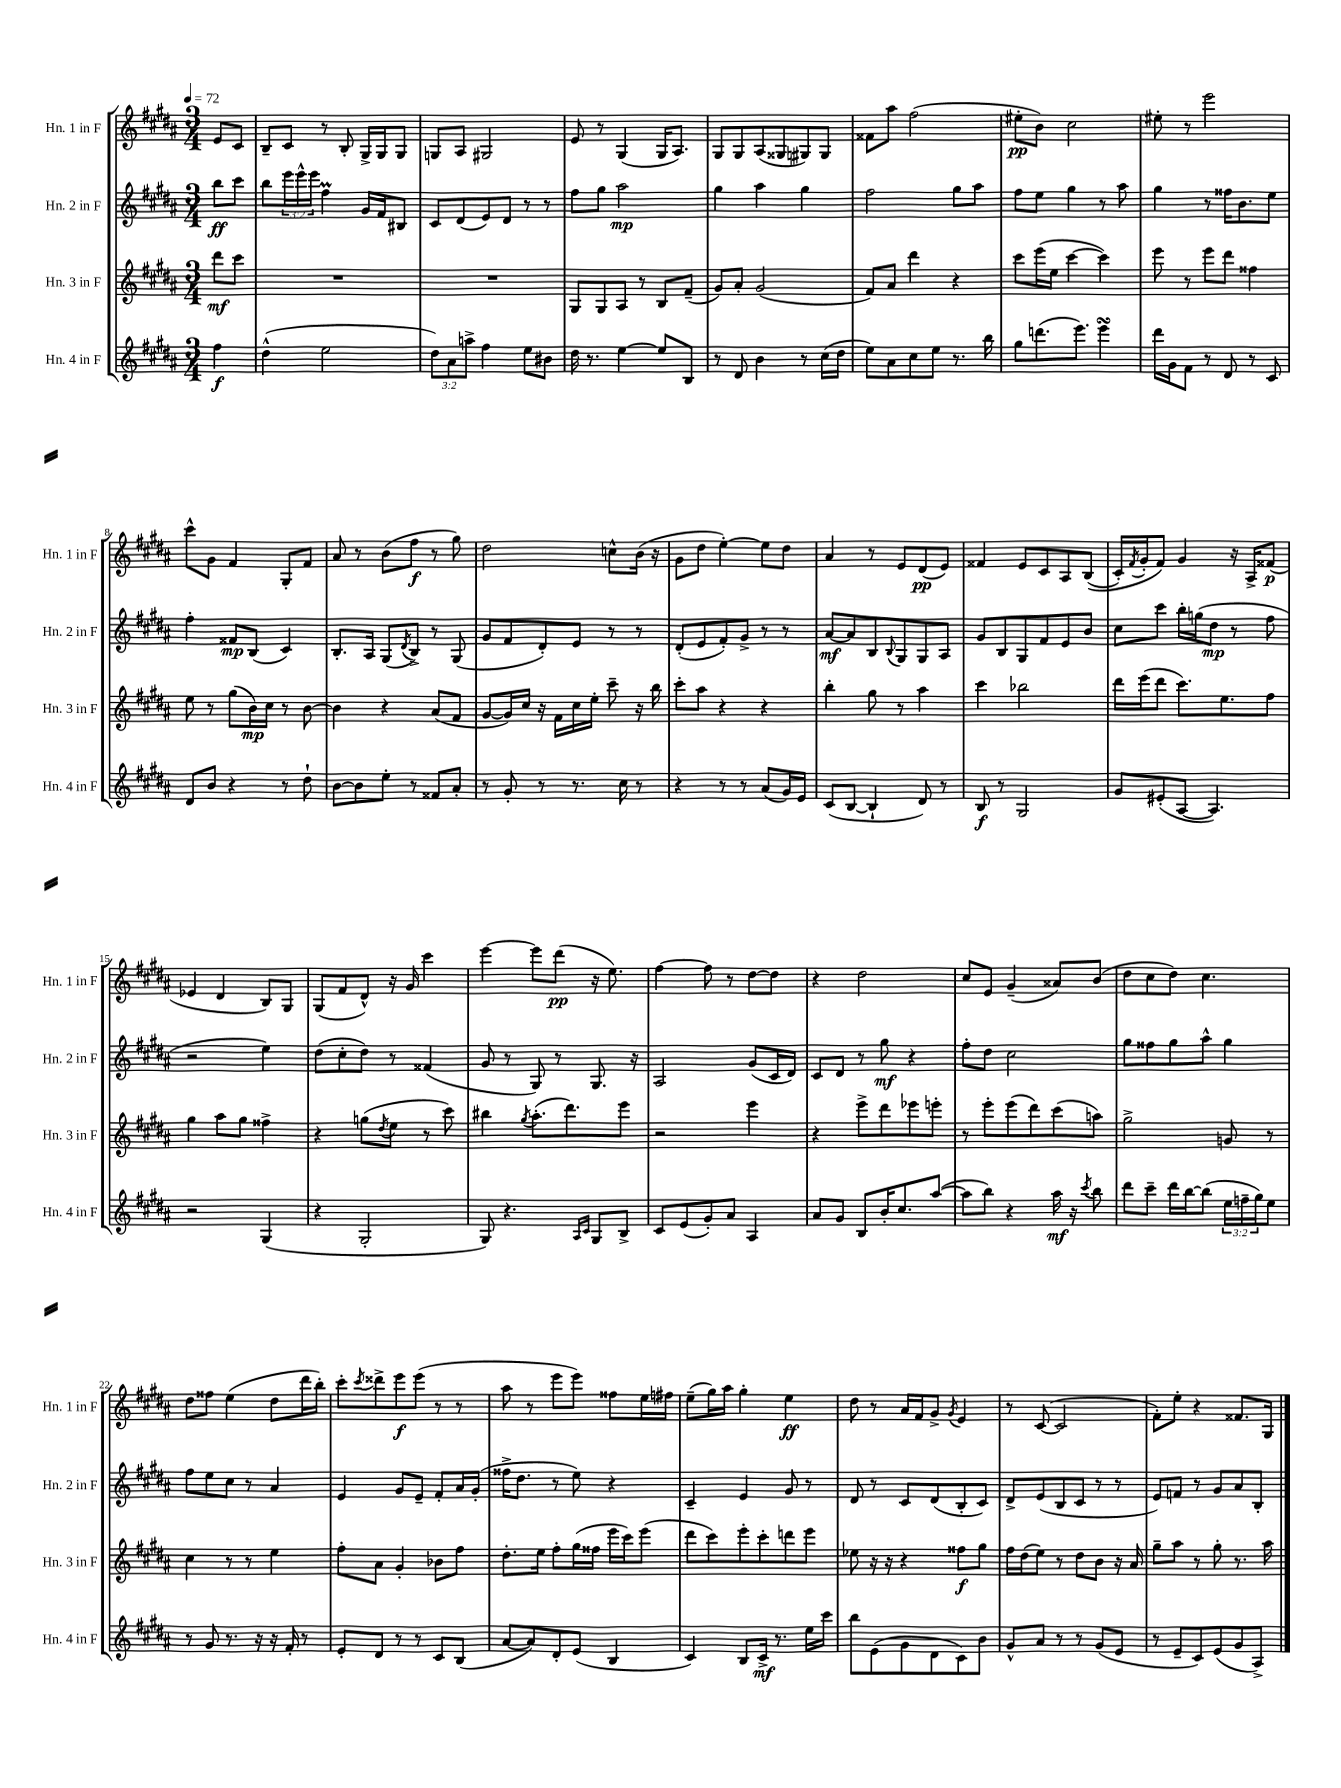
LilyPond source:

<<
\new StaffGroup <<
\new Staff = "s0" \with { instrumentName = "Hn. 1 in F" shortInstrumentName = "Hn. 1 in F" } {
    \clef treble \key b \major \numericTimeSignature \time 3/4 \partial 4 \tempo 4 = 72
    e'8 cis'8 |
    b8-- cis'8 r8 b8-. gis16-> gis16 gis8 |
    g8 ais8 gis2 |
    e'8 r8 gis4( gis16 ais8.) |
    gis8 gis8 ais8( gisis8 gis8) gis8 |
    fisis'8 ais''8 fis''2( |
    eis''8-.\pp b'8) cis''2 |
    eis''8-. r8 e'''2 |
    cis'''8-^ gis'8 fis'4 gis8-. fis'8 |
    ais'8 r8 b'8( fis''8\f r8 gis''8) |
    dis''2 c''8-^ b'16( r16 |
    gis'8 dis''8 e''4~-.) e''8 dis''8 |
    ais'4 r8 e'8 dis'8\pp( e'8) |
    fisis'4 e'8 cis'8 ais8 b8(\( |
    cis'16-.) \acciaccatura { fis'8 } gis'16-. fis'8\) gis'4 r16 ais16-> fisis'8\p( |
    ees'4 dis'4 b8) gis8 |
    gis8( fis'8 dis'8-^) r16 gis'16 cis'''4 |
    e'''4~ e'''8 dis'''8\pp( r16 e''8.) |
    fis''4~ fis''8 r8 dis''8~ dis''8 |
    r4 dis''2 |
    cis''8 e'8 gis'4--( aisis'8) b'8( |
    dis''8 cis''8 dis''8) cis''4. |
    dis''8 fisis''8 e''4( dis''8 dis'''16 b''16-.) |
    cis'''8-. \acciaccatura { cis'''8 } disis'''8-> e'''8\f e'''8( r8 r8 |
    ais''8 r8 e'''8 e'''8) fisis''8 e''16 fis''16 |
    e''8--( gis''16) ais''16 gis''4-. e''4\ff |
    dis''8 r8 ais'16 fis'16 gis'8-> \acciaccatura { gis'8 } e'4 |
    r8 cis'8~( cis'2 |
    fis'8-.) e''8-. r4 fisis'8. gis16 \bar "|." |
}
\new Staff = "s1" \with { instrumentName = "Hn. 2 in F" shortInstrumentName = "Hn. 2 in F" } {
    \clef treble \key b \major \numericTimeSignature \time 3/4 \override Staff.TupletNumber.text = #tuplet-number::calc-fraction-text \partial 4
    b''8\ff cis'''8 |
    b''8 \tuplet 3/2 { e'''16 e'''16-^ e'''16 } fis''4\prall gis'16 fis'16 bis8 |
    cis'8 dis'8( e'8) dis'8 r8 r8 |
    fis''8 gis''8 ais''2\mp |
    gis''4 ais''4 gis''4 |
    fis''2 gis''8 ais''8 |
    fis''8 e''8 gis''4 r8 ais''8 |
    gis''4 r8 fisis''16 b'8. e''8 |
    fis''4-. fisis'8\mp b8( cis'4) |
    b8.-. ais16 gis8( \acciaccatura { dis'8 } b8->) r8 gis8( |
    gis'8 fis'8 dis'8-.) e'8 r8 r8 |
    dis'8-.( e'8 fis'8-.) gis'8-> r8 r8 |
    ais'8~\mf ais'8 b8 \appoggiatura { b8 } gis8 gis8 ais8 |
    gis'8 b8 gis8 fis'8 e'8 b'8 |
    cis''8 cis'''8 b''16-. g''16( dis''8\mp r8 fis''8 |
    r2 e''4) |
    dis''8( cis''8-. dis''8) r8 fisis'4( |
    gis'8 r8 gis8) r8 gis8. r16 |
    ais2 gis'8( cis'16 dis'16) |
    cis'8 dis'8 r8 gis''8\mf r4 |
    fis''8-. dis''8 cis''2 |
    gis''8 fisis''8 gis''8 ais''8-^ gis''4 |
    fis''8 e''8 cis''8 r8 ais'4 |
    e'4 gis'8 e'8-- fis'8-. ais'16 gis'16-.( |
    fisis''16-> dis''8. r8 e''8) r4 |
    cis'4-- e'4 gis'8 r8 |
    dis'8 r8 cis'8 dis'8( b8-. cis'8) |
    dis'8-> e'8( b8 cis'8 r8 r8 |
    e'8) f'8 r8 gis'8 ais'8 b8-. \bar "|." |
}
\new Staff = "s2" \with { instrumentName = "Hn. 3 in F" shortInstrumentName = "Hn. 3 in F" } {
    \clef treble \key b \major \numericTimeSignature \time 3/4 \partial 4
    dis'''8\mf cis'''8 |
    R2. |
    R2. |
    gis8 gis8 ais8 r8 b8 fis'8--( |
    gis'8) ais'8-. gis'2( |
    fis'8) ais'8 dis'''4 r4 |
    cis'''8 e'''16( e''16 cis'''4~ cis'''4) |
    e'''8 r8 e'''8 dis'''8 fisis''4 |
    e''8 r8 gis''8( b'16\mp) cis''16 r8 b'8~ |
    b'4 r4 ais'8( fis'8 |
    gis'8~ gis'16) cis''16 r16 fis'16 cis''16 e''16-. cis'''8-- r16 b''16 |
    cis'''8-. ais''8 r4 r4 |
    b''4-. gis''8 r8 ais''4 |
    cis'''4 bes''2 |
    dis'''16 e'''16( dis'''8 cis'''8.) e''8. fis''8 |
    gis''4 ais''8 gis''8 fisis''4-> |
    r4 g''8( \acciaccatura { dis''8 } e''8 r8 cis'''8) |
    bis''4 \acciaccatura { gis''8 } ais''8.-.( dis'''8.) e'''8 |
    r2 e'''4 |
    r4 e'''8-> dis'''8 ees'''8 e'''8-. |
    r8 e'''8-. e'''8( dis'''8) cis'''8( a''8) |
    gis''2-> g'8 r8 |
    cis''4 r8 r8 e''4 |
    fis''8-. ais'8 gis'4-. bes'8 fis''8 |
    dis''8.-. e''16 fis''8-. gis''16( fisis''16 e'''16 cis'''16) e'''8( |
    dis'''8 cis'''8) e'''8-. cis'''8-. d'''8 e'''8 |
    ees''8 r16 r16 r4 fisis''8\f gis''8 |
    fis''16 dis''16( e''8) r8 dis''8 b'8 r16 ais'16 |
    gis''8-- ais''8 r8 gis''8-. r8. ais''16 \bar "|." |
}
\new Staff = "s3" \with { instrumentName = "Hn. 4 in F" shortInstrumentName = "Hn. 4 in F" } {
    \clef treble \key b \major \numericTimeSignature \time 3/4 \override Staff.TupletNumber.text = #tuplet-number::calc-fraction-text \partial 4
    fis''4\f |
    dis''4-^( e''2 |
    \tuplet 3/2 { dis''8) ais'8 a''8-> } fis''4 e''8 bis'8 |
    dis''16 r8. e''4~ e''8 b8 |
    r8 dis'8 b'4 r8 cis''16( dis''16 |
    e''8) ais'8 cis''8 e''8 r8. b''16 |
    gis''8 d'''8.( e'''8.) e'''4\turn |
    dis'''16 gis'16 fis'8 r8 dis'8 r8 cis'8 |
    dis'8 b'8 r4 r8 dis''8-! |
    b'8~ b'8 e''8-. r8 fisis'8 ais'8-. |
    r8 gis'8-. r8 r8. cis''16 r8 |
    r4 r8 r8 ais'8( gis'16) e'16 |
    cis'8( b8~ b4-! dis'8) r8 |
    b8\f r8 gis2 |
    gis'8 eis'8-.( ais8~ ais4.) |
    r2 gis4( |
    r4 gis2-. |
    gis8) r4. \grace { ais16 cis'16 } gis8 b8-> |
    cis'8 e'8( gis'8-.) ais'8 ais4 |
    ais'8 gis'8 b8 b'16-. cis''8. ais''8~( |
    ais''8 b''8) r4 ais''16\mf r16 \acciaccatura { cis'''8 } b''8 |
    dis'''8 cis'''8-- dis'''16 b''16~ b''8( \tuplet 3/2 { e''16 f''16-- gis''16) } e''8 |
    r8 gis'8 r8. r16 r16 fis'16-. r8 |
    e'8-. dis'8 r8 r8 cis'8 b8( |
    ais'8~ ais'8) dis'8-. e'8( b4 |
    cis'4) b8 cis'16->\mf r8. e''16 cis'''16 |
    b''8 e'8( gis'8 dis'8 cis'8) b'8 |
    gis'8-^ ais'8 r8 r8 gis'8( e'8 |
    r8 e'8-- cis'8) e'8( gis'8 ais8->) \bar "|." |
}
>>
>>
